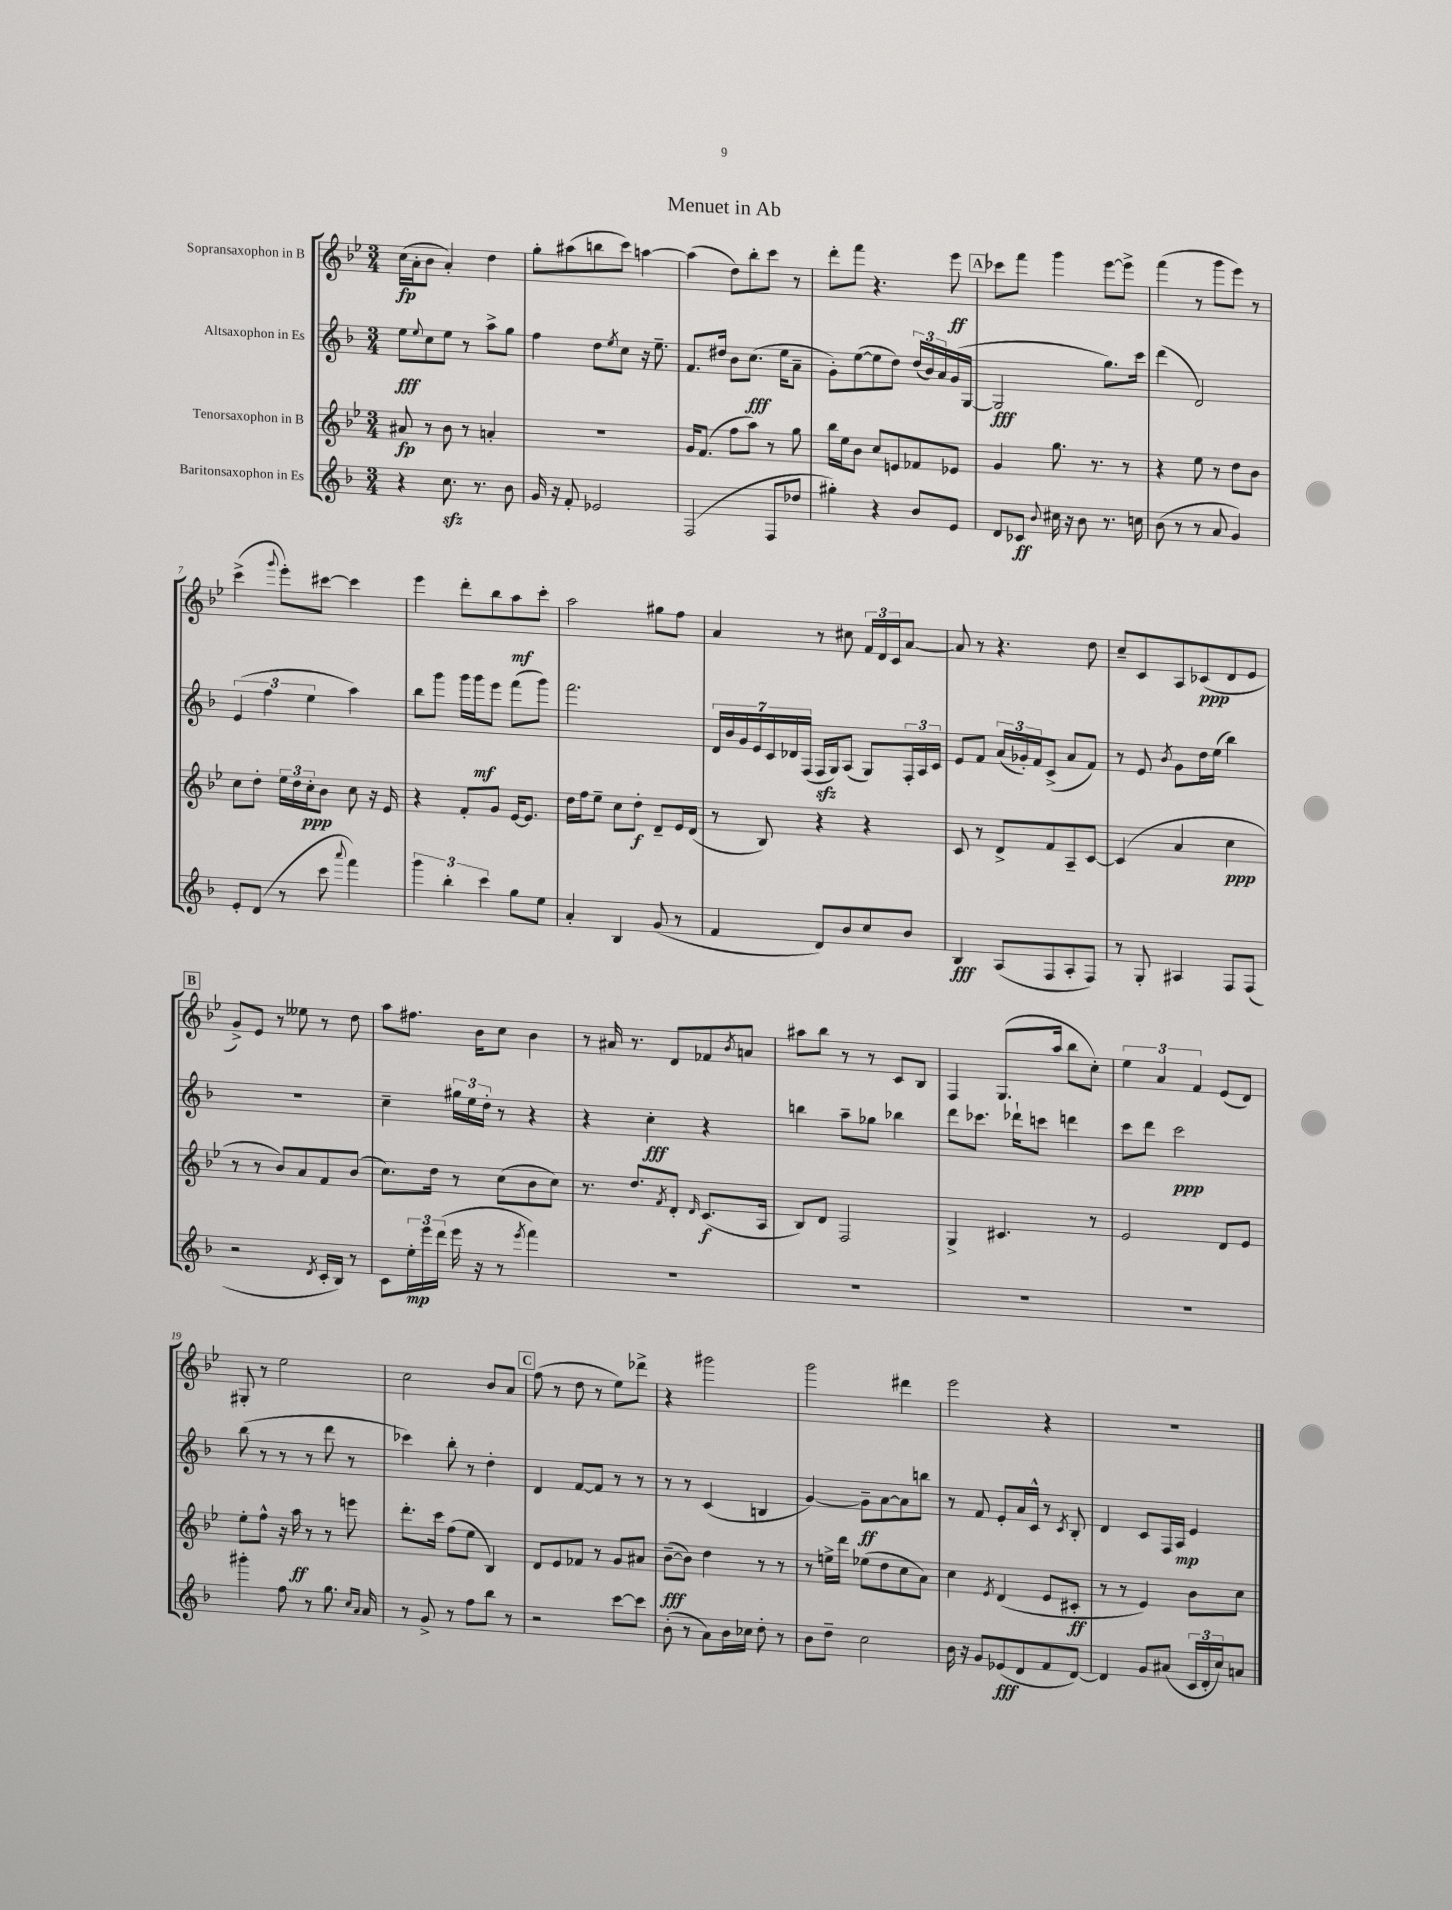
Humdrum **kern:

**kern	**kern	**kern	**kern
*staff4	*staff3	*staff2	*staff1
*clefG2	*clefG2	*clefG2	*clefG2
*k[b-]	*k[b-e-]	*k[b-]	*k[b-e-]
*M3/4	*M3/4	*M3/4	*M3/4
4r	8a#	8ee	(16cc
.	.	.	16a'
.	.	8qqee	.
.	8r	8cc	8b-
8.cc	8b-	8ee	4a')
.	8r	8r	.
8.r	.	.	.
.	4a'	8aa^	4dd
8b-	.	8gg	.
=	=	=	=
16g	2.r	4ff	8gg'
16r	.	.	.
8f'	.	.	(8aa#
2e-	.	8dd	8bb
.	.	8qee	.
.	.	8cc	8ccc)
.	.	16r	[4aa
.	.	8.ee~	.
=	=	=	=
(2F	16g	8.f	(4aa]
.	(8.f	.	.
.	.	16dd#	.
.	8ff	8b-	8dd)
.	8aa)	(8.cc	8bb-'
8F	8r	.	8ccc
.	.	16ee	.
8dd-	8gg	8a~	8r
=	=	=	=
4gg#')	16bb-	8g')	8ddd'
.	16ee-	.	.
.	8b-	([8ee	8fff
4r	8cc	8ee]	4.r
.	8e	8dd)	.
8b-	8f-	(24dd	.
.	.	24b-)	.
.	.	24a	.
8e	8e-	(16g	8eee-
.	.	[16G	.
=	=	=	=
8d	4g	2G]	8ccc-
8c-	.	.	8fff
8qqb-	.	.	.
16cc#	8.gg	.	4ggg
16r	.	.	.
8b-	.	.	.
.	8.r	.	.
8.r	.	8.gg)	[8eee-
.	8r	.	8eee-^]
16cc	.	16ccc	.
=	=	=	=
(8b-	4r	(4ddd	(4fff
8r	.	.	.
8r	8ee-	2d)	8r
8a	8r	.	8ggg
4g)	8dd	.	8eee-)
.	8b-	.	8r
=	=	=	=
8e'	8cc	(6e	(4ccc^
(8d	8dd'	.	.
.	.	6ff	.
.	.	.	8qqggg
8r	24ee-	.	8eee-')
.	24dd	.	.
.	24cc'	6ee	.
8ccc	8b-	.	[8ccc#
8qqaaa	.	.	.
4fff)	8cc	4aa)	4ccc#]
.	16r	.	.
.	16e-	.	.
=	=	=	=
6ggg	4r	8bb-	4eee-
.	.	8ggg	.
6bb-'	.	.	.
.	8f'	16ggg	8ddd'
.	.	16ggg	.
6ccc	.	.	.
.	8g	8eee	8bb-
8gg	[16e-	(8fff	8aa
.	8.e-]	.	.
8ee	.	8ggg)	8ccc'
=	=	=	=
4a'	16dd	2.fff	2aa
.	16ff	.	.
.	8ee-~	.	.
4B-	8cc	.	.
.	8dd'	.	.
(8g	8d~	.	8gg#
8r	16e-	.	8ff
.	(16d	.	.
=	=	=	=
4f	8r	28d	4a
.	.	28b-	.
.	.	28g	.
.	.	28e	.
.	8B-)	.	.
.	.	28c	.
.	.	28d-	.
.	.	(28F	.
8d)	4r	16F	8r
.	.	16G)	.
8b-	.	(8A	8cc#
8cc	4r	8G)	24f
.	.	.	24d
.	.	.	24c
8b-	.	24F'	[8a
.	.	24A	.
.	.	24c	.
=	=	=	=
4B-	8c	8e	8a]
.	8r	8f	8r
(8A	8d^	(24a	4.r
.	.	24g-')	.
.	.	24f	.
8F	8f	(8c^	.
8A'	8A~	8a	.
8F)	[8c	8f)	8dd
=	=	=	=
8r	(4c]	8r	8cc~
8G'	.	8e	8c
.	.	8qb-	.
4A#	4a	8g	8A
.	.	16dd	(8c-
.	.	(16ee	.
8F	4cc	4bb-)	8d
(8F	.	.	8e-
=	=	=	=
2r	8r	2.r	8g^)
.	8r	.	8e-
.	8b-)	.	8r
.	8a	.	8ee--
8qd	.	.	.
16c'	8f	.	8r
16B-)	.	.	.
8r	(8b-	.	8dd
=	=	=	=
8c	8.cc)	4cc~	8aa
24ee'	.	.	8.ff#
24eee	.	.	.
.	16dd	.	.
(24ddd	.	.	.
16eee	8r	24gg#	.
.	.	24ee	.
16r	.	.	16b-
.	.	24dd'	.
8r	(8cc	8r	8cc
8qeee	.	.	.
4fff)	8b-	4r	4b-
.	8cc)	.	.
=	=	=	=
2.r	8.r	4r	8r
.	.	.	16a#
.	8.dd	.	8.r
.	.	4cc'	.
.	8qf	.	.
.	8d'	.	8d
.	16qqd	.	.
.	(8.c	4r	8f-
.	.	.	8qb-
.	.	.	8a
.	16A	.	.
=	=	=	=
2.r	8B-)	4bb	8aa#
.	8d	.	8bb-
.	2F	8aa~	8r
.	.	8gg-	8r
.	.	4bb-	8c
.	.	.	8B-
=	=	=	=
2.r	4G^	8ddd	4F
.	.	8.ccc-	.
.	4.c#	.	(8.G
.	.	16ddd-`	.
.	.	8ccc	.
.	.	.	16aa
.	.	4ddd	8bb-
.	8r	.	8cc')
=	=	=	=
2.r	2e-	8ccc	6ee-
.	.	8ddd	.
.	.	.	6a
.	.	2ccc	.
.	.	.	6f
.	8d	.	(8e-
.	8e-	.	8d)
=	=	=	=
4ggg#'	8ee-'	(8bb-	8G#'
.	8ff^^	8r	8r
8ff	16r	8r	2ee-
.	16aa	.	.
8r	8r	8r	.
8.gg	8r	8ddd	.
.	8eee	8r	.
16qqcc	.	.	.
16qqa	.	.	.
16a	.	.	.
=	=	=	=
8r	8.ddd'	4ccc-)	2cc
8g^	.	.	.
.	16ccc	.	.
8r	(8ff	8bb-'	.
8ff	8ee-	8r	.
8bb-	4B-)	4dd'	8b-
8r	.	.	8a
=	=	=	=
2r	8d	4d	(8ff
.	8e-	.	8r
.	8f-	[8f	8dd
.	8r	8f]	8r
[8ccc	8g	8r	8ee-)
8ccc]	8a#	8r	8ddd-^
=	=	=	=
(8b-'	([8b-~	8r	4r
8r	8b-])	8r	.
8a)	4dd	(4c	2ggg#
16b-	.	.	.
16cc-	.	.	.
8dd'	8r	4B	.
8r	8r	.	.
=	=	=	=
8b-	8r	[4g)	2ggg
8dd~	16ee^	.	.
.	16ddd	.	.
2cc	(8ee-	8g~]	.
.	8dd	[8a	.
.	8cc	8a]	4ddd#
.	8a)	8bb	.
=	=	=	=
16b-	4cc	8r	2eee-
16r	.	.	.
8g	.	8f	.
.	8qe-	.	.
(8e-	(4d	8e'	.
8d	.	16a	.
.	.	16c^^	.
8f	8e-	8r	4r
.	.	8qc	.
[8d)	8c#'	8B-'	.
=	=	=	=
4d]	8r	4d	2.r
.	8r	.	.
8g	4e-)	8c	.
(8a#	.	16F	.
.	.	16A	.
24c	8b-	4e	.
24d'	.	.	.
24cc)	.	.	.
8a	8cc	.	.
==	==	==	==
*-	*-	*-	*-
